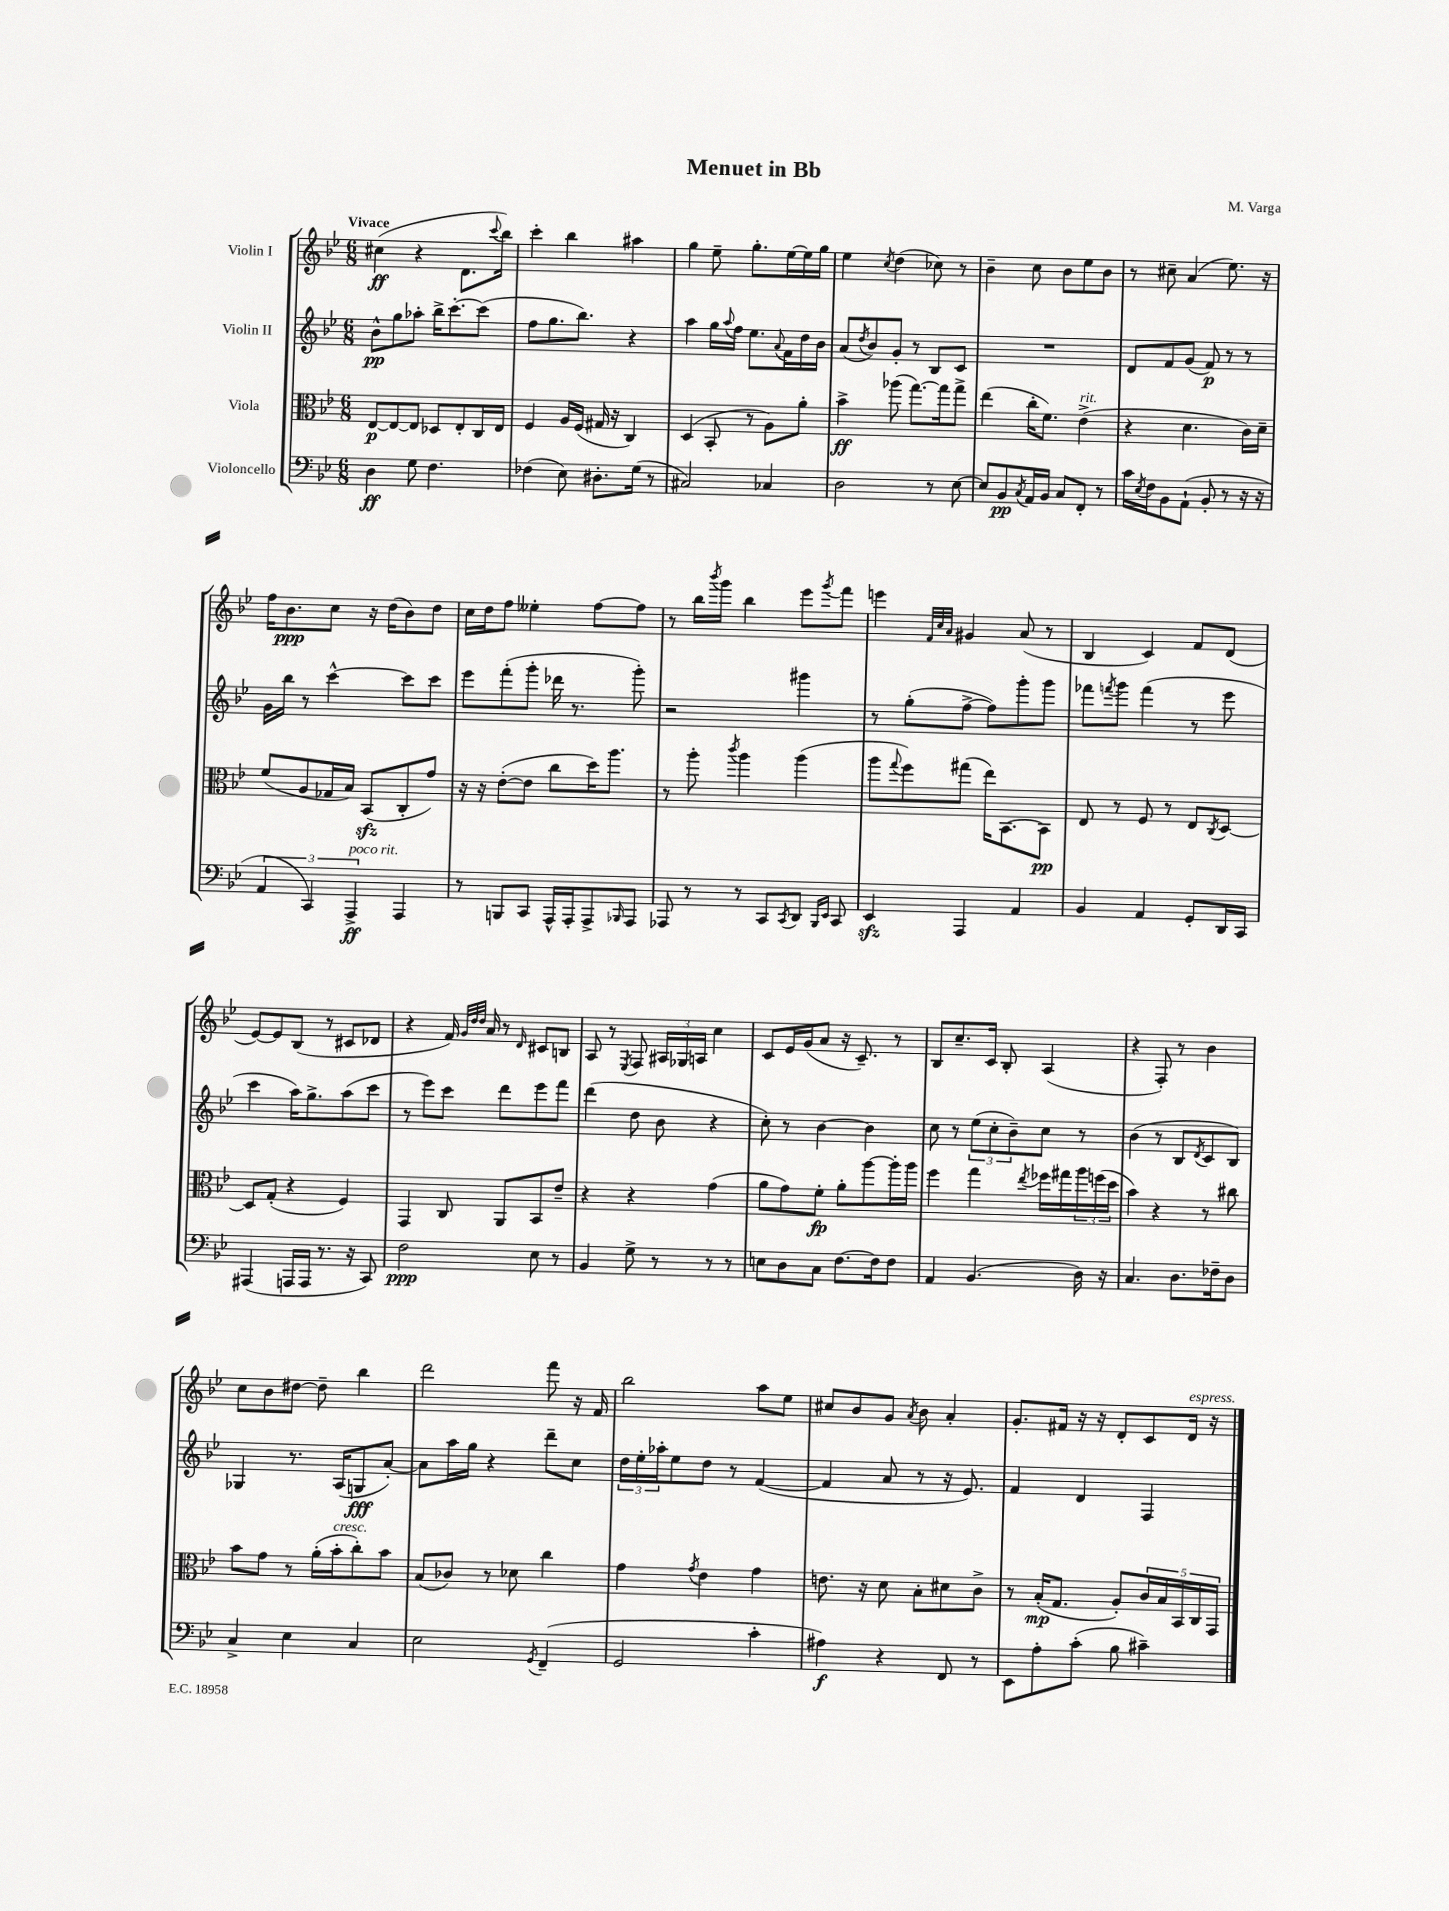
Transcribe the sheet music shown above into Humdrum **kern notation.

**kern	**dynam	**kern	**dynam	**kern	**dynam	**kern	**dynam
*part4	*part4	*part3	*part3	*part2	*part2	*part1	*part1
*staff4	*staff4	*staff3	*staff3	*staff2	*staff2	*staff1	*staff1
*I"Violoncello	*	*I"Viola	*	*I"Violin II	*	*I"Violin I	*
*clefF4	*	*clefC3	*	*clefG2	*	*clefG2	*
*k[b-e-]	*	*k[b-e-]	*	*k[b-e-]	*	*k[b-e-]	*
*M6/8	*	*M6/8	*	*M6/8	*	*M6/8	*
=1	=1	=1	=1	=1	=1	=1	=1
!	!	!	!	!	!	!LO:TX:a:B:t=Vivace	!
4D\	ff	[8E-/L	p	8b-^^\L	pp	(4cc#X\	ff
.	.	8E-/_	.	8gg\	.	.	.
8G\	.	8E-/J]	.	8aa-X'\J	.	4r	.
4.F\	.	8D-X/L	.	16bb-^\KL	.	.	.
.	.	.	.	[8.ccc'\	.	.	.
.	.	8E-'/	.	.	.	8.d\L	.
.	.	16C/L	.	(8ccc\J]	.	.	.
.	.	.	.	.	.	8qqccc/	.
.	.	16E-/JJ	.	.	.	16bb-\Jk)	.
=2	=2	=2	=2	=2	=2	=2	=2
(4F-X\	.	4F/	.	8ff\L	.	4ccc'\	.
.	.	.	.	8.gg\	.	.	.
8E-\)	.	16A/LL	.	.	.	4bb-\	.
.	.	(16F/JJ	.	8.bb-\J)	.	.	.
8.D#X'\L	.	16G#X/	.	.	.	.	.
.	.	16r	.	.	.	.	.
.	.	4C/)	.	4r	.	4aa#X\	.
(16G\Jk	.	.	.	.	.	.	.
8r	.	.	.	.	.	.	.
=3	=3	=3	=3	=3	=3	=3	=3
2C#X/)	.	(4D/	.	4aa\	.	4gg\	.
.	.	8BB-'/	.	16gg\LL	.	8ee-~\	.
.	.	.	.	8qqaa/	.	.	.
.	.	.	.	16ff\JJ	.	.	.
.	.	8r	.	8.ee-\L	.	8.gg'\L	.
4C-X/	.	8A\L)	.	.	.	.	.
.	.	.	.	8qqa/	.	.	.
.	.	.	.	16f\L	.	[16ee-\L	.
.	.	8a'\J	.	16dd\	.	16ee-\]	.
.	.	.	.	16b-\JJ	.	16gg\JJ	.
=4	=4	=4	=4	=4	=4	=4	=4
2D\	.	4b-^\	ff	(8a/L	.	4ee-\	.
.	.	.	.	8qdd/	.	.	.
.	.	.	.	8b-/)	.	.	.
.	.	.	.	.	.	8qcc/	.
.	.	(8aa-X\	.	8g'/J	.	(4dd\	.
.	.	[8.gg\L)	.	8r	.	.	.
8r	.	.	.	8B-/L	.	8cc-X\)	.
.	.	16gg\k]	.	.	.	.	.
[8E-\	.	8gg^\J	.	8c/J	.	8r	.
=5	=5	=5	=5	=5	=5	=5	=5
8E-/L]	.	(4ee-\	.	2.r	.	4b-~\	.
8BB-/	pp	.	.	.	.	.	.
8qC/	.	.	.	.	.	.	.
16AA/L	.	16cc'\KL	.	.	.	8cc\	.
16BB-/JJ	.	8.f\J)	.	.	.	.	.
8C/L	.	.	.	.	.	8b-\L	.
!	!	!LO:TX:a:i:t=rit.	!	!	!	!	!
8FF'/J	.	(4e-^\	.	.	.	8ee-\	.
8r	.	.	.	.	.	8b-\J	.
=6	=6	=6	=6	=6	=6	=6	=6
16c\LL	.	4r	.	8d/L	.	8r	.
8qE-/	.	.	.	.	.	.	.
16F\J	.	.	.	.	.	.	.
8BB-\	.	.	.	8f/	.	8cc#X~\	.
(8AA`\J	.	4.d\	.	(8g/J	.	(4a/	.
8BB-'/	.	.	.	8f/)	p	.	.
8r	.	.	.	8r	.	8.ee-\)	.
16r	.	16c\LL)	.	8r	.	.	.
16r	.	16d~\JJ	.	.	.	16r	.
!!LO:LB:g=z
=7	=7	=7	=7	=7	=7	=7	=7
6AA/	.	(8f/L	.	16g\LL	.	16ff\KL	.
.	.	.	.	16bb-\JJ	.	8.b-\	ppp
.	.	8A/	.	8r	.	.	.
6CC/)	.	.	.	.	.	.	.
.	.	16G-X/L	.	[4ccc^^\	.	8cc\J	.
.	.	16B-/JJ)	.	.	.	.	.
!LO:TX:a:i:t=poco rit.	!	!	!	!	!	!	!
6AAA^/	ff	.	.	.	.	.	.
.	.	(8BB-zz/L	.	.	.	16r	.
.	.	.	.	.	.	(16dd\KL	.
4AAA/	.	8C'/	.	8ccc\L]	.	8b-\)	.
.	.	8g/J)	.	8ccc\J	.	8dd\J	.
=8	=8	=8	=8	=8	=8	=8	=8
8r	.	16r	.	8eee-\L	.	16cc\LL	.
.	.	16r	.	.	.	16dd\J	.
8BBBn/L	.	([8e-'\L	.	(8fff'\	.	8ff\J	.
8CC/J	.	8e-\J]	.	8ggg'\J	.	4ee--X'\	.
16AAA^^/LL	.	8cc\L	.	16ddd-X\	.	.	.
16AAA'/J	.	.	.	8.r	.	.	.
8AAA^/	.	16dd\K)	.	.	.	[8ff\L	.
.	.	8.aa\J	.	.	.	.	.
16qqBBB-X/	.	.	.	.	.	.	.
8AAA/J	.	.	.	8ggg'\)	.	8ff\J]	.
=9	=9	=9	=9	=9	=9	=9	=9
8AAA-X/	.	8r	.	2r	.	8r	.
8r	.	8aa'\	.	.	.	16bb-\LL	.
.	.	.	.	.	.	8qbbb-/	.
.	.	.	.	.	.	16ggg\JJ	.
.	.	8qccc/	.	.	.	.	.
8r	.	4aa\	.	.	.	4bb-\	.
8CC/L	.	.	.	.	.	.	.
8qCC/	.	.	.	.	.	.	.
8DD/J	.	(4aa\	.	4ggg#X\	.	8eee-\L	.
16qqBBB-/LL	.	.	.	.	.	.	.
16qqEE-/JJ	.	.	.	.	.	8qggg/	.
8CC/	.	.	.	.	.	8fff\J	.
=10	=10	=10	=10	=10	=10	=10	=10
4EE-zz/	.	8aa\L	.	8r	.	4eeen\	.
.	.	8qqgg/	.	.	.	.	.
.	.	8ff\)	.	(8gg'\L	.	.	.
.	.	.	.	.	.	32qqf/LLL	.
.	.	.	.	.	.	32qqcc/	.
.	.	.	.	.	.	32qqa/JJJ	.
4AAA/	.	(8gg#X\J	.	[8ff^\J	.	4g#X/	.
.	.	16ee-\KL)	.	8ff\L])	.	.	.
.	.	[8.BB-\	.	.	.	.	.
4AA/	.	.	.	8ggg'\	.	(8a/	.
.	.	8BB-\J]	pp	8ggg\J	.	8r	.
=11	=11	=11	=11	=11	=11	=11	=11
4BB-/	.	8E-/	.	8fff-X\L	.	4B-/	.
.	.	.	.	8qfffn/	.	.	.
.	.	8r	.	8ggg\J	.	.	.
4AA/	.	8F/	.	(4fff\	.	4c/)	.
.	.	8r	.	.	.	.	.
8GG'/L	.	8E-/L	.	8r	.	8f/L	.
.	.	8qC/	.	.	.	.	.
16DD/L	.	[8D/J	.	8eee-\	.	(8d/J	.
16CC/JJ	.	.	.	.	.	.	.
!!LO:LB:g=z
=12	=12	=12	=12	=12	=12	=12	=12
(4AAA#X/	.	8D/L]	.	4ccc\	.	[8e-/L)	.
.	.	(8G'/J	.	.	.	8e-/]	.
16AAAn/LL	.	4r	.	16aa\KL)	.	(8B-/J	.
16AAA/JJ	.	.	.	8.gg^\	.	.	.
8.r	.	.	.	.	.	8r	.
.	.	4F/)	.	(8aa\	.	8c#X/L	.
16r	.	.	.	.	.	.	.
8CC/)	.	.	.	8ccc\J	.	8d-X/J	.
=13	=13	=13	=13	=13	=13	=13	=13
2F\	ppp	4GG/	.	8r	.	4r	.
.	.	.	.	8eee-\L)	.	.	.
.	.	8C/	.	8ccc\J	.	16f/)	.
.	.	.	.	.	.	32qqg/LLL	.
.	.	.	.	.	.	32qqdd/	.
.	.	.	.	.	.	32qqdd/JJJ	.
.	.	.	.	.	.	16a/	.
.	.	8AA/L	.	8ddd\L	.	8r	.
.	.	.	.	.	.	16qqd/	.
8E-\	.	8BB-/	.	8eee-\	.	8c#X/L	.
8r	.	8e-~/J	.	8fff\J	.	8Bn/J	.
=14	=14	=14	=14	=14	=14	=14	=14
4BB-/	.	4r	.	(4ddd\	.	8A/	.
.	.	.	.	.	.	8r	.
.	.	.	.	.	.	8qE-/	.
8G^\	.	4r	.	8dd\	.	8F/	.
8r	.	.	.	8b-\	.	24A#X/LL	.
.	.	.	.	.	.	24G-X/	.
.	.	.	.	.	.	24An/JJ	.
8r	.	(4g\	.	4r	.	4cc\	.
8r	.	.	.	.	.	.	.
=15	=15	=15	=15	=15	=15	=15	=15
8En\L	.	8a\L	.	8cc'\)	.	8c/L	.
8D\	.	8g\)	.	8r	.	16e-/L	.
.	.	.	.	.	.	(16g/J	.
8C\J	.	8f'\J	fp	[4b-\	.	8a/J	.
[8.F\L	.	8a'\L	.	.	.	16r	.
.	.	.	.	.	.	8.c~/)	.
.	.	[8aa\	.	4b-\]	.	.	.
16F\k]	.	.	.	.	.	.	.
8F\J	.	16aa'\L]	.	.	.	8r	.
.	.	16aa\JJ	.	.	.	.	.
=16	=16	=16	=16	=16	=16	=16	=16
4AA/	.	4ff\	.	8cc\	.	8B-/L	.
.	.	.	.	8r	.	8.cc~/	.
(4.BB-/	.	4gg\	.	(12ee-\L	.	.	.
.	.	.	.	.	.	16c/Jk	.
.	.	.	.	12cc'\	.	.	.
.	.	.	.	.	.	8B-'/	.
.	.	.	.	12b-~\)	.	.	.
.	.	8qee-/	.	.	.	.	.
.	.	16ff-X\LL	.	8cc\J	.	(4A/	.
.	.	16gg#X\	.	.	.	.	.
16D\)	.	24aa\	.	8r	.	.	.
.	.	(24ffn\	.	.	.	.	.
16r	.	.	.	.	.	.	.
.	.	24dd\JJ	.	.	.	.	.
=17	=17	=17	=17	=17	=17	=17	=17
4.C/	.	4b-\)	.	(4b-\	.	4r	.
.	.	4r	.	8r	.	8F'/)	.
8.D\L	.	.	.	8B-/L	.	8r	.
.	.	.	.	8qd/	.	.	.
.	.	8r	.	8c/	.	4b-\	.
16F-X~\k	.	.	.	.	.	.	.
8D\J	.	8cc#X\	.	8B-/J)	.	.	.
!!LO:LB:g=z
=18	=18	=18	=18	=18	=18	=18	=18
4C^/	.	8b-\L	.	4G-X/	.	8cc\L	.
.	.	8g\J	.	.	.	8b-\	.
4E-\	.	8r	.	8.r	.	[8dd#X\J	.
.	.	(16a'\LL	.	.	.	8dd#~\]	.
!	!	!LO:TX:a:i:t=cresc.	!	!	!	!	!
.	.	16b-'\J	.	(16A/KL	.	.	.
4C/	.	8cc'\)	.	8Gn/	fff	4bb-\	.
.	.	8b-\J	.	[8a'/J)	.	.	.
=19	=19	=19	=19	=19	=19	=19	=19
2E-\	.	(8B-/L	.	8a\L]	.	2ddd\	.
.	.	8c-X/J)	.	16aa\L	.	.	.
.	.	.	.	16gg\JJ	.	.	.
.	.	8r	.	4r	.	.	.
.	.	8d-X\	.	.	.	.	.
8qGG/	.	.	.	.	.	.	.
(4FF~/	.	4cc\	.	8ddd~\L	.	8fff\	.
.	.	.	.	8cc\J	.	16r	.
.	.	.	.	.	.	16f/	.
=20	=20	=20	=20	=20	=20	=20	=20
2GG/	.	4g\	.	24dd\LL	.	2bb-\	.
.	.	.	.	24ee-'\	.	.	.
.	.	.	.	24aa-X'\J	.	.	.
.	.	.	.	8ee-\	.	.	.
.	.	8qg/	.	.	.	.	.
.	.	4e-\	.	8dd\J	.	.	.
.	.	.	.	8r	.	.	.
4c'\	.	4g\	.	([4f/	.	8aa\L	.
.	.	.	.	.	.	8ee-\J	.
=21	=21	=21	=21	=21	=21	=21	=21
4A#X\)	f	8.en\	.	4f/]	.	8cc#X/L	.
.	.	.	.	.	.	8b-/	.
.	.	16r	.	.	.	.	.
4r	.	8d\	.	8a/	.	8g/J	.
.	.	.	.	.	.	8qa/	.
.	.	8B-'\L	.	8r	.	8b-\	.
8FF/	.	8d#X\	.	16r	.	4a'/	.
.	.	.	.	8.e-/)	.	.	.
8r	.	8c^\J	.	.	.	.	.
=22	=22	=22	=22	=22	=22	=22	=22
8EE-\L	.	8r	.	4f/	.	8.g'/L	.
8A'\	.	(16B-'/KL	mp	.	.	.	.
.	.	8.G/J	.	.	.	16f#X/Jk	.
(8c'\J	.	.	.	4d/	.	16r	.
.	.	.	.	.	.	16r	.
8B-\	.	8A'/L)	.	.	.	8d'/L	.
4c#X~\)	.	20c/L	.	4F/	.	8c/	.
.	.	20B-/	.	.	.	.	.
.	.	20BB-/	.	.	.	.	.
!	!	!	!	!	!	!LO:TX:a:i:t=espress.	!
.	.	.	.	.	.	16d/Jk	.
.	.	20C/	.	.	.	.	.
.	.	.	.	.	.	16r	.
.	.	20GG/JJ	.	.	.	.	.
==	==	==	==	==	==	==	==
*-	*-	*-	*-	*-	*-	*-	*-
